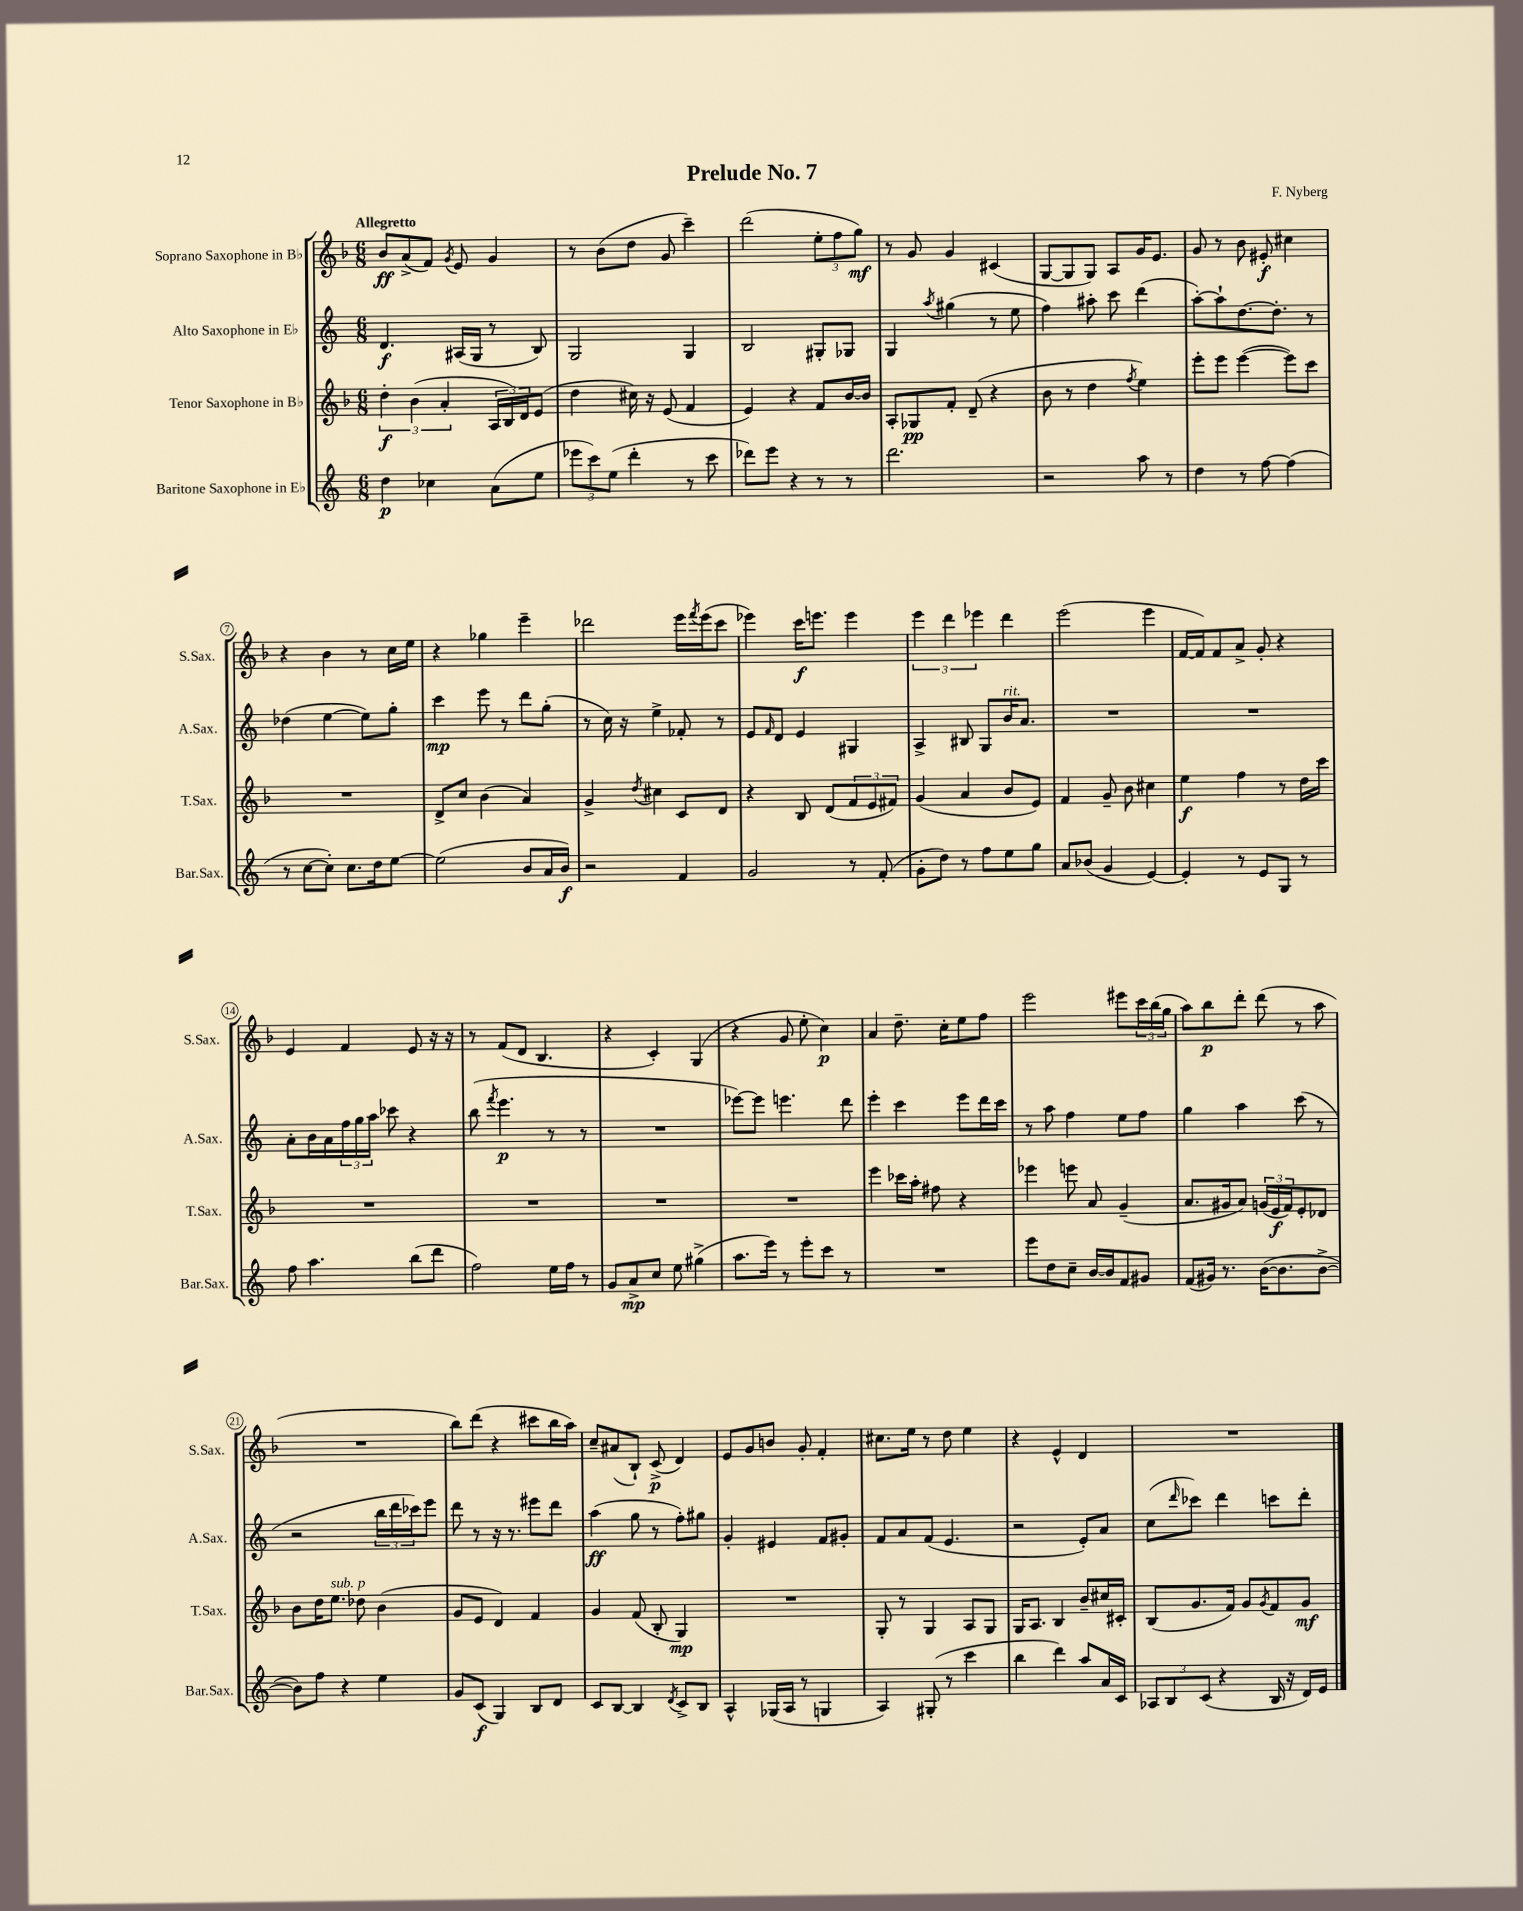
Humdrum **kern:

**kern	**kern	**kern	**kern
*staff4	*staff3	*staff2	*staff1
*clefG2	*clefG2	*clefG2	*clefG2
*k[]	*k[b-]	*k[]	*k[b-]
*M6/8	*M6/8	*M6/8	*M6/8
4dd\	6dd'\	4.d/	8b-/L
.	.	.	(8a^/
.	(6b-\	.	.
4cc-\	.	.	8f/J)
.	6a'/	.	.
.	.	.	8qg/
.	.	(16A#/LL	8e/
.	.	16G/JJ	.
(8a\L	24A/LL	8r	4g/
.	24B-/)	.	.
.	24d/J	.	.
8ee\J	(8e/J	8B/)	.
=	=	=	=
12eee-\L	4dd\	2G/	8r
12ccc\)	.	.	.
.	.	.	(8b-\L
(12ee\J	.	.	.
4ddd'\	16cc#\)	.	8dd\J
.	16r	.	.
.	(8e/	.	8g/
8r	4f/	4G/	4ccc~\)
8ccc\	.	.	.
=	=	=	=
8ddd-\L)	4e/)	2B/	(2ddd\
8eee\J	.	.	.
4r	4r	.	.
8r	8f/L	8G#'/L	12ee'\L
.	.	.	12ff\
8r	[16b-/L	8G-/J	.
.	.	.	12gg\J)
.	16b-/]JJ	.	.
=	=	=	=
2.ddd\	8A'/L	4G/	8r
.	8G-/	.	8g/
.	.	8qaa/	.
.	8f'/J	(4gg#\	4g/
.	(8d~/	.	.
.	4r	8r	(4c#/
.	.	8ee\	.
=	=	=	=
2r	8b-\	4ff\)	[8G/L
.	8r	.	8G/]
.	4dd\	8aa#'\	8G/J)
.	.	8ccc\	8A/L
.	8qff/	.	.
8aa\	4ee\)	(4ddd\	16g/K
.	.	.	8.e/J
8r	.	.	.
=	=	=	=
4dd\	8eee'\L	[8aa'\L)	8g/
.	8eee\J	8aa`\]	8r
8r	([4eee\	[8.dd\	8b-\
[8ff\	.	.	8e#'/
.	.	8.dd'\]J	.
(4ff\]	8eee\]L)	.	4cc#\
.	8ccc\J	8r	.
=	=	=	=
8r	2.r	(4dd-\	4r
[8cc\L	.	.	.
8cc'\]J)	.	[4ee\	4b-\
8.cc\L	.	.	.
.	.	8ee\]L)	8r
16dd\k	.	.	.
[8ee\J	.	8gg'\J	16cc\LL
.	.	.	16ee\JJ
=	=	=	=
(2ee\]	8d^/L	4ccc\	4r
.	8cc/J	.	.
.	(4b-\	8eee\	4gg-\
.	.	8r	.
8b/L	4a/)	8ddd\L	4eee~\
16a/L	.	(8gg'\J	.
16b/JJ)	.	.	.
=	=	=	=
2r	4g^/	8r	2ddd-\
.	.	16cc\)	.
.	.	16r	.
.	8qdd/	.	.
.	4cc#\	4ee^\	.
4f/	8c/L	8f-'/	16eee\LL
.	.	.	8qfff/
.	.	.	(16eee\J
.	8d/J	8r	8ccc\J
=	=	=	=
2g/	4r	8e/L	4eee-\)
.	.	16qqf/	.
.	.	8d/J	.
.	8B-/	4e/	16ccc\LK
.	.	.	8.eee\J
.	(8d/L	.	.
8r	12f/	4G#/	4eee\
.	12e/	.	.
(8f'/	.	.	.
.	12f#/J)	.	.
=	=	=	=
8g'\L	(4g/	4A^/	6eee\
8dd\J)	.	.	.
.	.	.	6ddd\
8r	4a/	8B#/	.
.	.	.	6eee-\
8ff\L	.	8G/L	.
8ee\	8b-/L	16b/K	4ddd\
.	.	8.a/J	.
8gg\J	8e/J)	.	.
=	=	=	=
8a/L	4f/	2.r	(2eee\
(8b-/J	.	.	.
4g/	8g~/	.	.
.	8b-\	.	.
[4e/)	4cc#\	.	4eee\
=	=	=	=
4e'/]	4ee\	2.r	[16f/LL
.	.	.	16f/]J)
.	.	.	8f/
8r	4ff\	.	8a^/J
8e/L	.	.	8g'/
8G/J	8r	.	4r
8r	16dd\LL	.	.
.	16ccc\JJ	.	.
=	=	=	=
8ff\	2.r	8a'\L	4e/
4.aa\	.	16b\L	.
.	.	16a\	.
.	.	24ff\	4f/
.	.	24gg\	.
.	.	24aa\JJ	.
.	.	8ccc-\	.
(8bb\L	.	4r	8e/
8ddd\J	.	.	16r
.	.	.	16r
=	=	=	=
2ff\)	2.r	(8bb\	8r
.	.	8qfff/	.
.	.	4.eee\	(8f/L
.	.	.	8d/J
.	.	.	4.B-/
16ee\LL	.	8r	.
16ff\JJ	.	.	.
8r	.	8r	.
=	=	=	=
8g/L	2.r	2.r	4r
8a^/	.	.	.
8cc/J	.	.	4c'/)
8ee\	.	.	.
(4gg#^\	.	.	(4G/
=	=	=	=
8.aa\L	2.r	[8eee-\L)	4r
.	.	8eee-\]J	.
16eee\Jk)	.	.	.
8r	.	4.eee\	8g/
8eee'\L	.	.	8ee'\
8ccc\J	.	.	4cc\)
8r	.	8ddd\	.
=	=	=	=
2.r	4eee\	4eee'\	4a/
.	16ccc-\LL	4ccc\	8.dd~\
.	16aa'\JJ	.	.
.	8ff#\	.	.
.	.	.	16cc'\LK
.	4r	8eee\L	8ee\
.	.	16ddd\L	8ff\J
.	.	16ccc\JJ	.
=	=	=	=
8eee\L	4eee-\	8r	2eee\
8dd\	.	8aa\	.
8cc~\J	8eee\	4ff\	.
[16b/LL	8a/	.	.
16b/]J	.	.	.
8f/	(4g~/	8ee\L	8eee#\L
8g#/J	.	8ff\J	24ccc\L
.	.	.	(24bb-\
.	.	.	24gg\JJ
=	=	=	=
(8f/L	8.a/L	4gg\	8aa\L)
16g#/Jk)	.	.	8bb-\
8.r	16g#/k	.	.
.	8a/J)	4aa\	8ddd'\J
([16b\LK	(24g/LL	.	(8ddd\
.	24e/	.	.
8.b\]	.	.	.
.	24f/J)	.	.
.	8e'/	(8ccc\	8r
[8b^\J	8d-/J	8r	8aa\
=	=	=	=
8b\]L)	8b-\L	2r	2.r
8ff\J	16dd\K	.	.
.	8.ee\J	.	.
4r	.	.	.
.	8dd-\	.	.
4ee\	(4b-\	24bb\LL	.
.	.	24ddd\	.
.	.	24ccc-\J)	.
.	.	8eee\J	.
=	=	=	=
8g/L	8g/L	8ddd\	8bb-\L)
(8c/J	8e/J	8r	(8ddd\J
4G/)	4d/)	16r	4r
.	.	8.r	.
8B/L	4f/	8eee#\L	8ccc#\L
8d/J	.	8ddd\J	16bb-\L
.	.	.	16aa\JJ)
=	=	=	=
8c/L	4g/	(4aa\	8cc~/L
[8B/J	.	.	(8a#/
4B/]	(8f/	8gg\	8B-`/J)
.	8B-'/	8r	(8c^/
8qd/	.	.	.
8c^/L	4G/)	8ff'\L)	4d/)
8B/J	.	8gg#\J	.
=	=	=	=
4A^^/	2.r	4g'/	8e/L
.	.	.	8g/
(16G-/LL	.	4e#/	8b/J
16A/JJ	.	.	.
8r	.	.	8g'/
4G/	.	8f/L	4f'/
.	.	8g#'/J	.
=	=	=	=
4A/)	8G'/	8f/L	8.cc#\L
.	8r	8a/	.
.	.	.	16ee\Jk
(8G#'/	4G/	(8f/J	8r
8r	.	4.e/	8dd\
4ccc\	8A/L	.	4ee\
.	8G/J	.	.
=	=	=	=
4bb\	16G/LK	2r	4r
.	8.A/J	.	.
4ddd\)	4B-/	.	4e^^/
8aa/L	8b-~/L	8e'/L)	4d/
16a/L	16cc#/L	8a/J	.
16c/JJ	16c#'/JJ	.	.
=	=	=	=
12A-/L	(8B-/L	(8cc\L	2.r
12B/	.	.	.
.	.	16qqddd/	.
.	8.g/	8ccc-\J)	.
(12c/J	.	.	.
4r	.	4ddd\	.
.	16f/Jk)	.	.
.	8g/L	.	.
.	8qg/	.	.
16B/	8f/	8ccc\L	.
16r	.	.	.
16d/LL)	8g/J	8ddd'\J	.
16e/JJ	.	.	.
==	==	==	==
*-	*-	*-	*-
